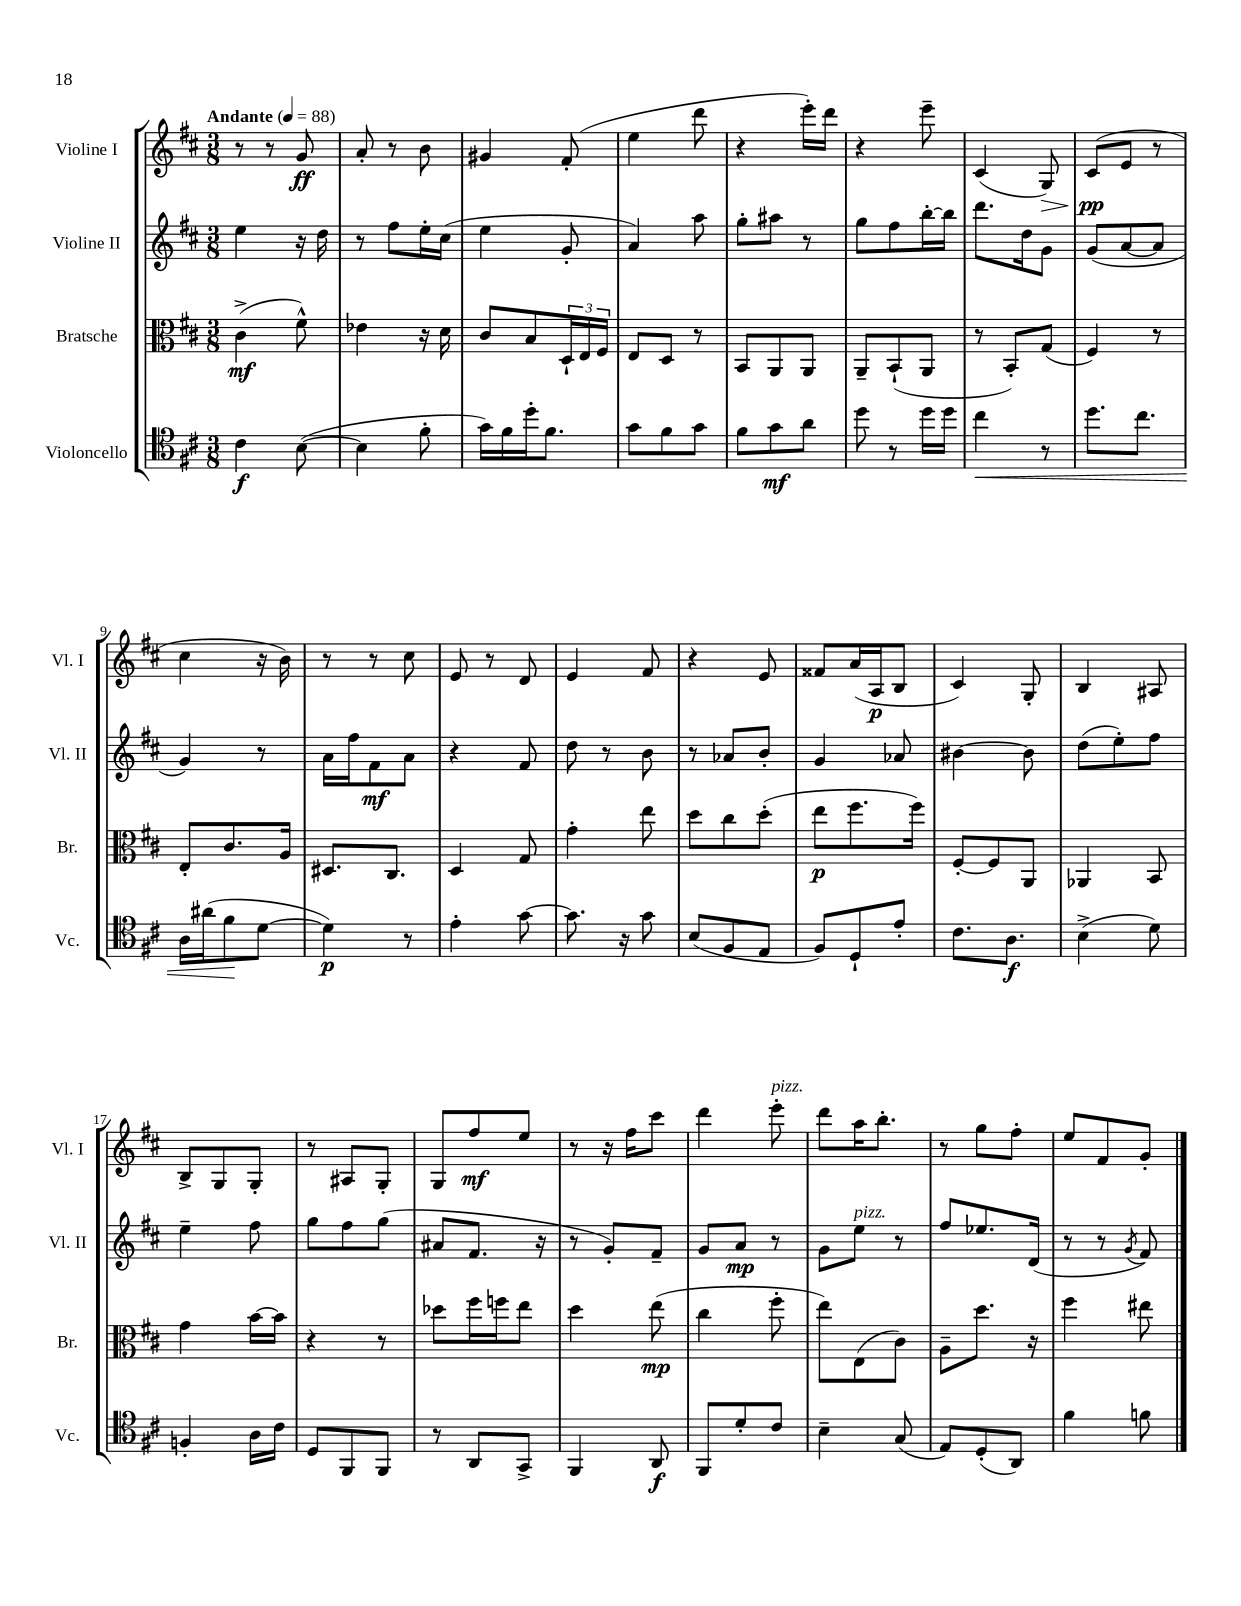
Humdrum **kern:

**kern	**kern	**kern	**kern
*staff4	*staff3	*staff2	*staff1
*clefC4	*clefC3	*clefG2	*clefG2
*k[f#c#]	*k[f#c#]	*k[f#c#]	*k[f#c#]
*M3/8	*M3/8	*M3/8	*M3/8
*MM88	*MM88	*MM88	*MM88
4c#\	(4c#^\	4ee\	8r
.	.	.	8r
([8B\	8f#^^\)	16r	8g/
.	.	16dd\	.
=	=	=	=
4B\]	4e-\	8r	8a'/
.	.	8ff#\L	8r
8f#'\	16r	16ee'\L	8b\
.	16d\	(16cc#\JJ	.
=	=	=	=
16g\LL)	8c#/L	4ee\	4g#/
16f#\	.	.	.
16dd'\J	8B/	.	.
8.f#\J	.	.	.
.	24D`/L	8g'/	(8f#'/
.	24E/	.	.
.	24F#/JJ	.	.
=	=	=	=
8g\L	8E/L	4a/)	4ee\
8f#\	8D/J	.	.
8g\J	8r	8aa\	8ddd\
=	=	=	=
8f#\L	8BB/L	8gg'\L	4r
8g\	8AA/	8aa#\J	.
8a\J	8AA/J	8r	16eee'\LL)
.	.	.	16ddd\JJ
=	=	=	=
8dd\	8AA~/L	8gg\L	4r
8r	(8BB`/	8ff#\	.
16dd\LL	8AA/J	[16bb'\L	8eee~\
16dd\JJ	.	16bb\]JJ	.
=	=	=	=
4cc#\	8r	8.ddd\L	(4c#/
.	8BB'/L)	.	.
.	.	16dd\k	.
8r	(8G/J	8g\J	8G/)
=	=	=	=
8.dd\L	4F#/)	(8g/L	(8c#/L
.	.	[8a/	8e/J
8.cc#\J	.	.	.
.	8r	8a/]J	8r
=	=	=	=
16A\LL	8E'/L	4g/)	4cc#\
(16a#\J	.	.	.
8f#\	8.c#/	.	.
[8d\J	.	8r	16r
.	16A/Jk	.	16b\)
=	=	=	=
4d\])	8.D#/L	16a\LL	8r
.	.	16ff#\J	.
.	.	8f#\	8r
.	8.C#/J	.	.
8r	.	8a\J	8cc#\
=	=	=	=
4e'\	4D/	4r	8e/
.	.	.	8r
[8g\	8G/	8f#/	8d/
=	=	=	=
8.g\]	4g'\	8dd\	4e/
.	.	8r	.
16r	.	.	.
8g\	8ee\	8b\	8f#/
=	=	=	=
(8B/L	8dd\L	8r	4r
8F#/	8cc#\	8a-/L	.
8E/J	(8dd'\J	8b'/J	8e/
=	=	=	=
8F#/L)	8ee\L	4g/	8f##/L
8D`/	8.ff#\	.	(16a/L
.	.	.	16A/J
8e'/J	.	8a-/	8B/J
.	16ff#\Jk)	.	.
=	=	=	=
8.c#\L	[8F#'/L	[4b#\	4c#/)
.	8F#/]	.	.
8.A\J	.	.	.
.	8AA/J	8b#\]	8G'/
=	=	=	=
(4B^\	4AA-/	(8dd\L	4B/
.	.	8ee'\)	.
8d\)	8BB/	8ff#\J	8A#/
=	=	=	=
4F'/	4g\	4ee~\	8B^/L
.	.	.	8G/
16A\LL	[16b\LL	8ff#\	8G'/J
16c#\JJ	16b\]JJ	.	.
=	=	=	=
8D/L	4r	8gg\L	8r
8FF#/	.	8ff#\	8A#/L
8FF#/J	8r	(8gg\J	8G'/J
=	=	=	=
8r	8dd-\L	8a#/L	8G/L
8AA/L	16ff#\L	8.f#/J	8ff#/
.	16ff\J	.	.
8GG^/J	8ee\J	.	8ee/J
.	.	16r	.
=	=	=	=
4FF#/	4dd\	8r	8r
.	.	8g'/L)	16r
.	.	.	16ff#\LK
8AA/	(8ee\	8f#~/J	8ccc#\J
=	=	=	=
8FF#/L	4cc#\	8g/L	4ddd\
8d'/	.	8a/J	.
8c#/J	8ff#'\	8r	8eee'\
=	=	=	=
4B~\	8ee\L)	8g\L	8ddd\L
.	(8E\	8ee\J	16aa\K
.	.	.	8.bb'\J
(8G/	8c#\J)	8r	.
=	=	=	=
8E/L)	8A~\L	8ff#/L	8r
(8D'/	8.dd\J	8.ee-/	8gg\L
8AA/J)	.	.	8ff#'\J
.	16r	(16d/Jk	.
=	=	=	=
4f#\	4ff#\	8r	8ee/L
.	.	8r	8f#/
.	.	8qg/	.
8f\	8ee#\	8f#/)	8g'/J
==	==	==	==
*-	*-	*-	*-
